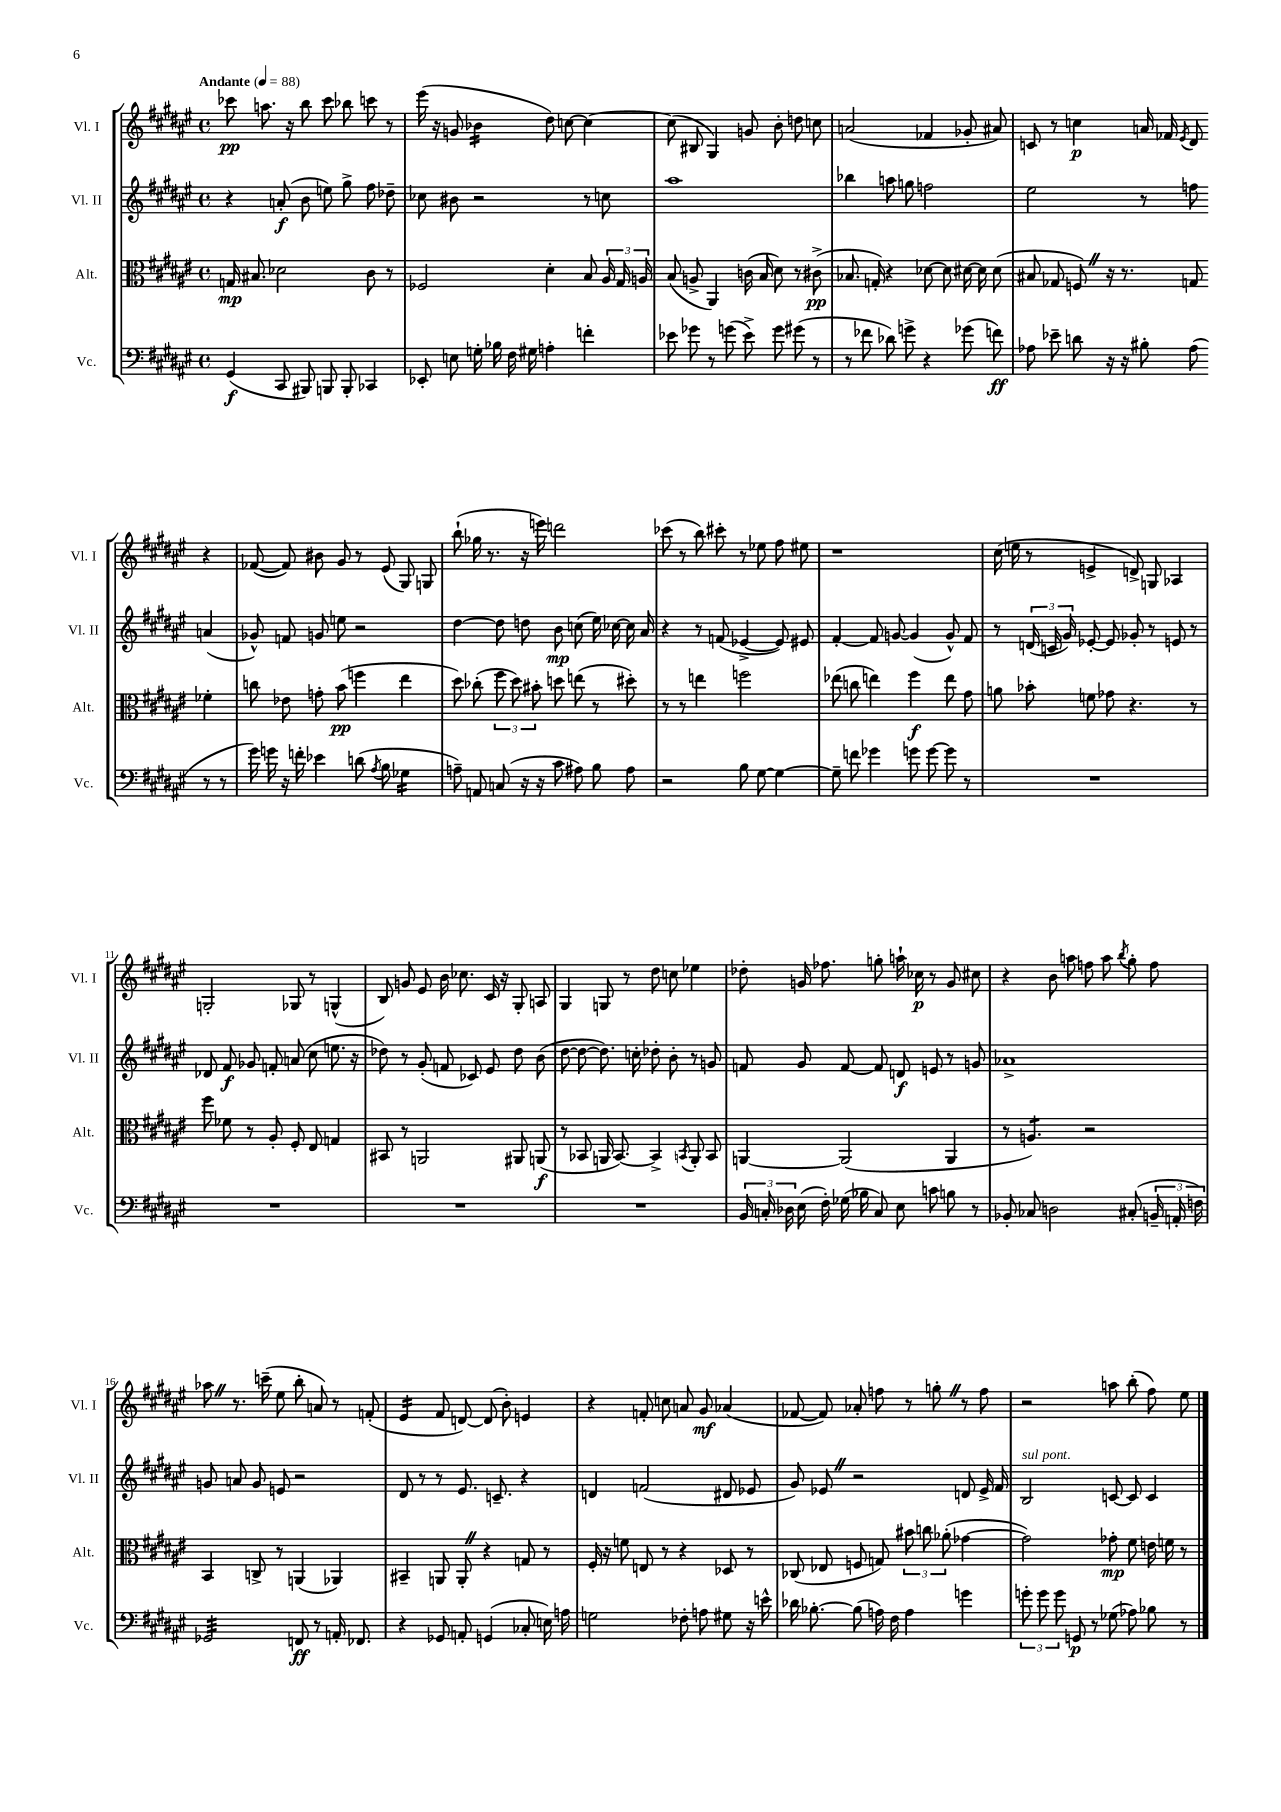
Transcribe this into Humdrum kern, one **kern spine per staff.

**kern	**kern	**kern	**kern
*staff4	*staff3	*staff2	*staff1
*clefF4	*clefC3	*clefG2	*clefG2
*k[f#c#g#d#a#e#]	*k[f#c#g#d#a#e#]	*k[f#c#g#d#a#e#]	*k[f#c#g#d#a#e#]
*M4/4	*M4/4	*M4/4	*M4/4
*met(c)	*met(c)	*met(c)	*met(c)
*MM88	*MM88	*MM88	*MM88
(4GG#	16G	4r	8ccc-
.	8.B#	.	.
.	.	.	8.aa
8CC#	2d-	(8a'	.
.	.	.	16r
8BBB#)	.	8b	8bb
8BBB	.	8ee)	8ccc-
8BBB'	.	8gg#^	8bb-
4CC-	8c#	8ff#	8ccc
.	8r	8dd-~	8r
=	=	=	=
8EE-'	2F-	8cc-	(16eee#
.	.	.	16r
8E	.	8b#	8g
16G'	.	2r	4b-
16B-	.	.	.
16F#	.	.	.
16G#	.	.	.
4A'	4d#'	.	8dd#)
.	.	.	[8cc
4f'	8B	8r	4cc_
.	24A#	8cc	.
.	24G#	.	.
.	24A	.	.
=	=	=	=
8e-	(8B	1aa#	(8cc]
8g-	8A^	.	8B#
8r	4AA#)	.	4G#)
(8g	.	.	.
8e-^)	(16c	.	8g
.	16B	.	.
8g	8d#)	.	8b'
(8g#	8r	.	8dd
8r	(8c#^	.	8cc
=	=	=	=
8r	8.B-	4bb-	(2a
8f-	.	.	.
.	16G')	.	.
8d-)	4r	8aa	.
8g^	.	8gg	.
4r	[8d-	2ff	4f-
.	8d-]	.	.
(8g-	[16d#	.	8g-'
.	16d#]	.	.
8f)	(8d#	.	8a#)
=	=	=	=
8A-	8B#	2ee#	8c
8e-~	8G-	.	8r
8d	8F)	.	4cc
16r	16r	.	.
16r	8.r	.	.
8B#'	.	8r	16a
.	.	.	16f-
.	.	.	8qe#
(8A-	8G	8ff	8d#
8r	4f-'	(4a	4r
8r	.	.	.
=	=	=	=
16g#)	8cc	8g-^^)	([8f-
16g	.	.	.
16r	8e-	8f	8f-])
16f'	.	.	.
4e-	8g'	8g	8b#
.	(8b	8ee	8g#
(8d	4ff	2r	8r
8qA#	.	.	.
8B	.	.	(8e#
4G-	4ee#	.	8G#)
.	.	.	8G
=	=	=	=
8A~)	8dd#)	[4dd#	(8bb`
8AA	(8cc-'	.	16gg-
.	.	.	8.r
(8C	12ff#	8dd#]	.
.	12dd#)	.	.
16r	.	8dd	16r
.	12b#'	.	.
16r	.	.	16eee)
8c#	8dd	8b	2ddd
8A#)	(8ee	(8cc	.
8B	8r	16ee#)	.
.	.	[16cc-	.
8A#	8dd#')	16cc-]	.
.	.	16a#	.
=	=	=	=
2r	8r	4r	(8ccc-
.	8r	.	8r
.	4ee	8r	8bb)
.	.	(8f	8ccc#'
8B	2ff	[4e-^	8r
[8G#	.	.	8ee-
4G#_	.	8e-])	8ff#
.	.	8e#	8ee#
=	=	=	=
8G#~]	(8ee-	[4f#'	1r
8f	8cc	.	.
4g-	4ee)	8f#]	.
.	.	[8g	.
8g	4ff#	(4g]	.
[8g	.	.	.
8g]	8ee	8g^^)	.
8r	8g#	8f#	.
=	=	=	=
1r	8a	8r	(16cc#
.	.	.	16ee
.	8b-'	(24d	8r
.	.	24c	.
.	.	24g#)	.
.	8f	[8e-'	4e^
.	8g-	8e-]	.
.	4.r	8g-'	8d^)
.	.	8r	8G
.	.	8e	4A-
.	8r	8r	.
=	=	=	=
1r	8ff#	8d-	2G'
.	8f-	8f#	.
.	8r	8g-	.
.	8A#'	8f'	.
.	8F#'	(8a	8G-
.	8E#	8cc#	8r
.	4G	8.ee	(4G^^
.	.	16r	.
=	=	=	=
1r	8BB#	8dd-)	8B)
.	8r	8r	8g
.	2AA	(8g#'	8e#
.	.	8f	16b
.	.	.	8.cc-
.	.	8c-)	.
.	.	8e#	16c#
.	.	.	16r
.	8AA#	8dd-	8G#'
.	(8AA	(8b	8A
=	=	=	=
1r	8r	[8dd#	4G#
.	8BB-	8dd#_	.
.	16AA	8.dd#])	8G
.	[8.BB-)	.	.
.	.	.	8r
.	.	16cc'	.
.	4BB-^]	8dd-'	8dd#
.	.	8b'	8cc
.	8qBB	.	.
.	8AA'	8r	4ee-
.	8BB	8g	.
=	=	=	=
24BB	[4AA	8f	8dd-'
24C'	.	.	.
24D-	.	.	.
(16E#	.	8g#	16g
16F#')	.	.	8.ff-
(16G-	(2AA]	[8f	.
16B-	.	.	.
8C)	.	8f]	8gg'
8E#	.	8d	16aa`
.	.	.	16cc-
8c	.	8e	8r
8B	4AA	8r	8g
8r	.	8g	8cc#
=	=	=	=
8BB-'	8r	1a-^	4r
8C-	4.A)	.	.
2D	.	.	8b
.	.	.	8aa
.	2r	.	8ff
.	.	.	8aa
.	.	.	8qbb
(8C#'	.	.	8gg#'
24BB~	.	.	8ff
24AA'	.	.	.
24F)	.	.	.
=	=	=	=
2GG-	4BB	8g	8aa-
.	.	8a	8.r
.	8C^	8g	.
.	.	.	(16ccc~
.	8r	8e	8ee#
8FF	(4AA	2r	8bb'
8r	.	.	8a)
16AA'	4AA-)	.	8r
8.FF-	.	.	.
.	.	.	(8f'
=	=	=	=
4r	4BB#~	8d#	4e#
.	.	8r	.
8GG-	8AA	8r	8f#
8AA'	8AA'	8.e#	[8d)
(4GG	4r	.	(8d]
.	.	8.c~	.
.	.	.	8b')
8C-'	8G	4r	4e
16E)	8r	.	.
16A	.	.	.
=	=	=	=
2G	16F#'	4d	4r
.	16r	.	.
.	8f	.	.
.	8E	(2f	8f'
.	8r	.	8cc
8F-'	4r	.	8a
8A	.	.	8g#
8G#	8D-	8d#	(4a-
16r	8r	8e-	.
16e^^	.	.	.
=	=	=	=
16d-	(8C-	8g#)	[8f-
[8.B-'	.	.	.
.	8E-	8e-	8f-])
(8B-]	8F	2r	8a-'
16A)	8G)	.	8ff
16F#	.	.	.
4A	12b#	.	8r
.	12cc	.	.
.	.	.	8gg'
.	(12a-'	.	.
4g	[4g-	8d	8r
.	.	16e-^	8ff
.	.	16f#	.
=	=	=	=
12g'	2g-])	2B	2r
12g	.	.	.
12g	.	.	.
8GG	.	.	.
8r	.	.	.
(8G-	8g-'	[8c	8aa
8A-)	8f#	8c]	(8bb'
8B-	16e	4c	8ff#)
.	16f	.	.
8r	8r	.	8ee#
==	==	==	==
*-	*-	*-	*-
